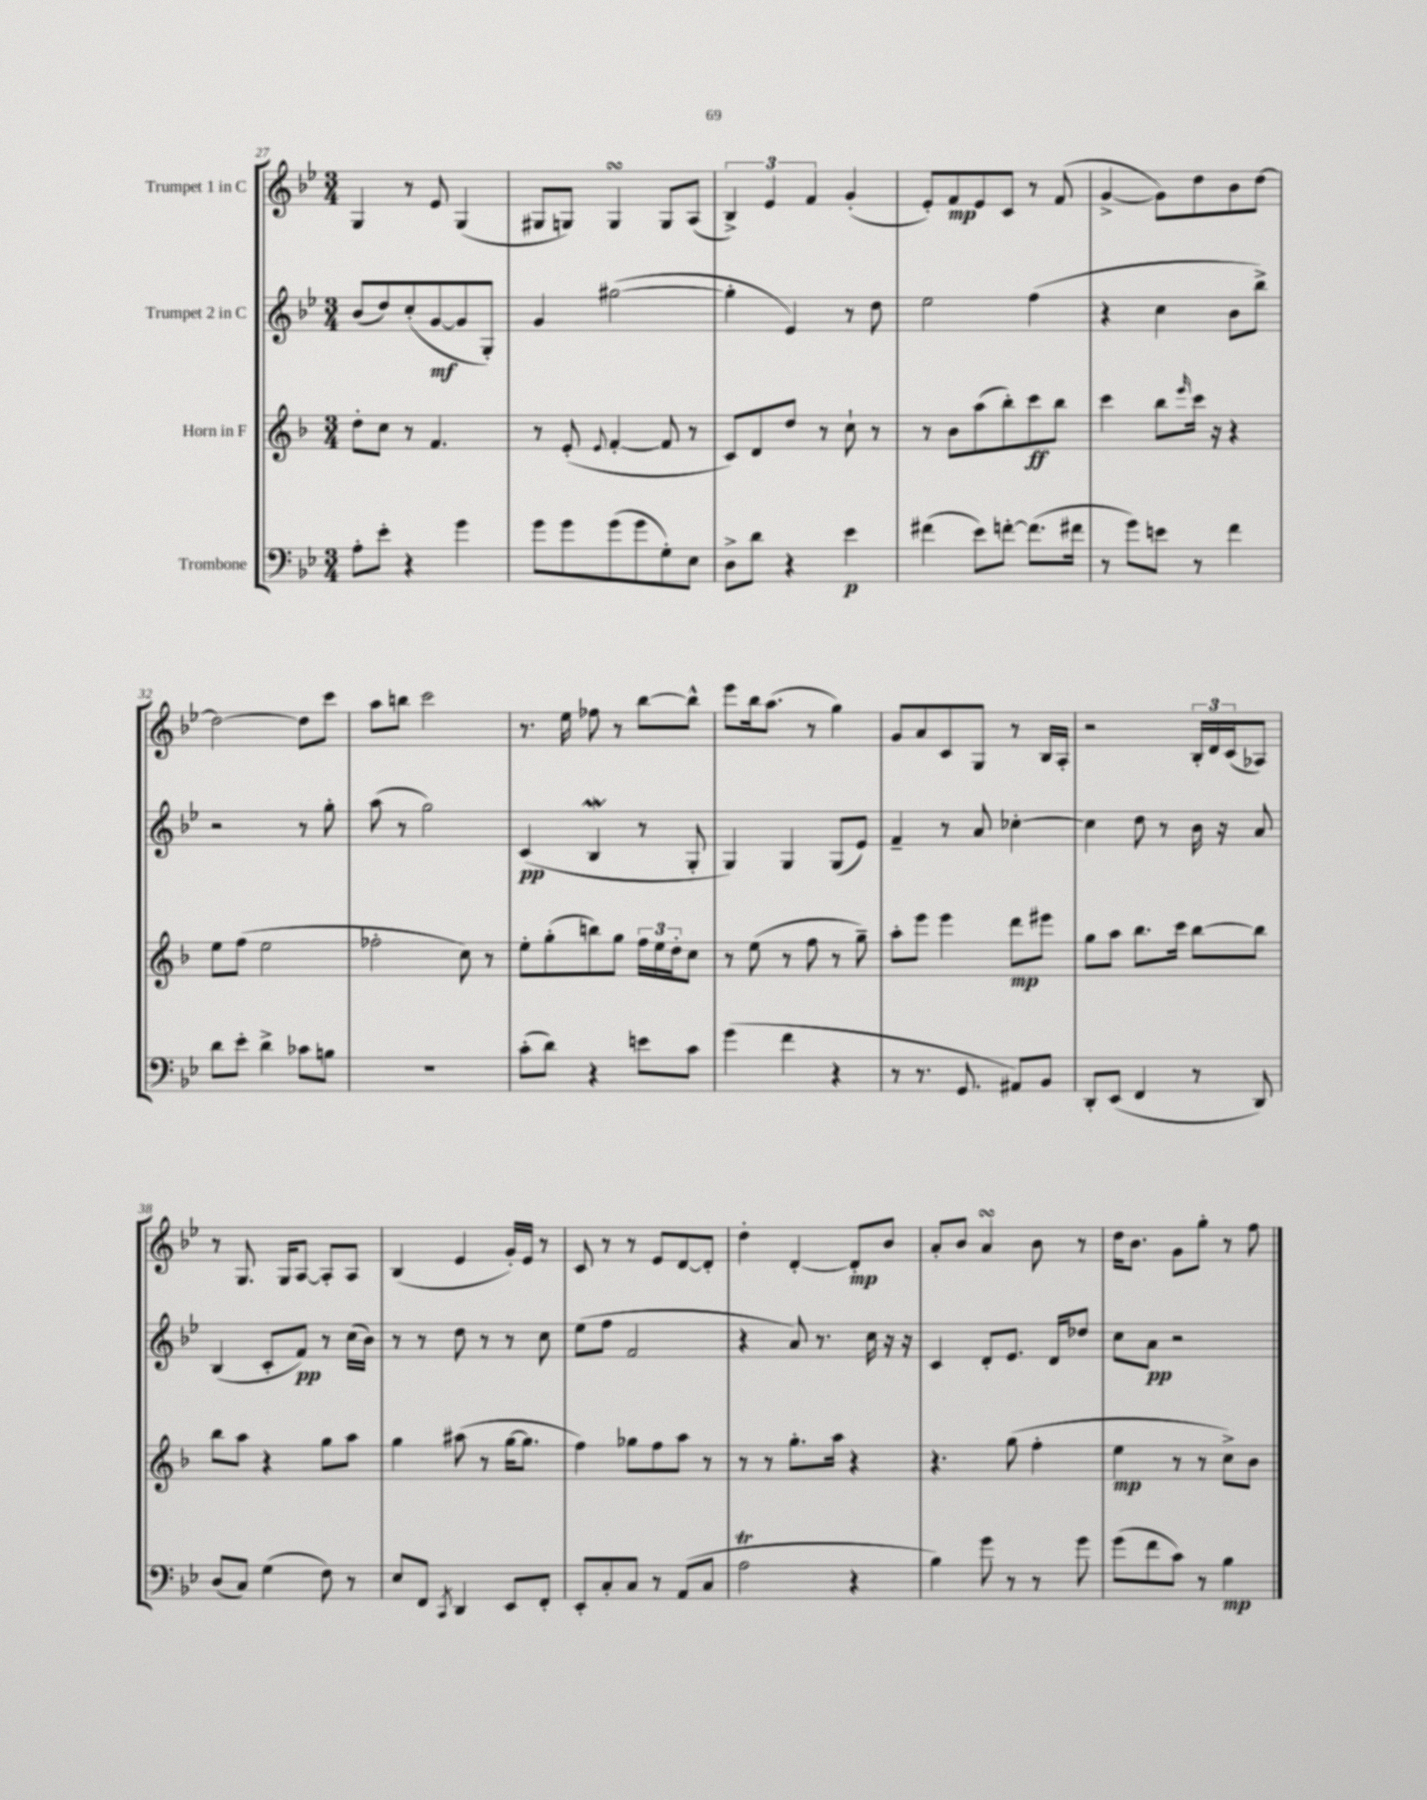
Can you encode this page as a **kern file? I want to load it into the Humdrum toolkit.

**kern	**kern	**kern	**kern
*staff4	*staff3	*staff2	*staff1
*clefF4	*clefG2	*clefG2	*clefG2
*k[b-e-]	*k[b-]	*k[b-e-]	*k[b-e-]
*M3/4	*M3/4	*M3/4	*M3/4
8A'	8dd'	(8b-	4G
8e-'	8cc	8dd)	.
4r	8r	(8cc'	8r
.	4.f	[8g	8e-
4g	.	8g]	(4G
.	.	8G')	.
=	=	=	=
8g	8r	4g	8G#
8g	(8e'	.	8G)
.	8qqe	.	.
(8g	[4f'	([2gg#	4G
8g	.	.	.
8G')	8f]	.	8G
8E-	8r	.	(8A
=	=	=	=
8D^	8c)	4gg#']	6B-^)
8d	8d	.	.
.	.	.	6e-
4r	8dd	4e-)	.
.	.	.	6f
.	8r	.	.
4e-	8cc`	8r	(4g'
.	8r	8dd	.
=	=	=	=
(4f#	8r	2ee-	8e-')
.	8b-	.	8f
8e-)	(8aa	.	8e-
[8f'	8bb-')	.	8c
(8.f]	8ccc	(4ff	8r
.	8bb-	.	(8f
16f#	.	.	.
=	=	=	=
8r	4ccc	4r	[4g^
8g)	.	.	.
8e	8bb-	4cc	8g])
.	16qqeee	.	.
8r	16ccc	.	8dd
.	16r	.	.
4f	4r	8b-	8b-
.	.	8bb-^)	[8dd
=	=	=	=
8d	8ee	2r	2dd_
8e-'	(8ff	.	.
4d^	2ee	.	.
8c-	.	8r	8dd]
8B	.	8gg'	8ccc
=	=	=	=
2.r	2ff-'	(8aa	8aa
.	.	8r	8bb
.	.	2gg)	2ccc
.	8cc)	.	.
.	8r	.	.
=	=	=	=
(8c'	8ee'	(4c	8.r
8d)	(8gg'	.	.
.	.	.	16ee-
4r	8bb)	4B-	8ff-
.	8gg	.	8r
8e	24ff	8r	[8bb-
.	24ee	.	.
.	24dd'	.	.
8c	8cc	8G'	8bb-^^]
=	=	=	=
(4g	8r	4G)	8eee-
.	(8ee	.	16bb-
.	.	.	(8.aa
4f	8r	4G	.
.	8ff	.	8r
4r	8r	(8G	4gg)
.	8gg~)	8e-)	.
=	=	=	=
8r	8aa'	4f~	8g
8.r	8eee	.	8a
.	4eee	8r	8c
8.GG	.	.	.
.	.	8a	8G
8AA#)	8ddd	[4cc-'	8r
8BB-	8eee#	.	16B-
.	.	.	16A'
=	=	=	=
8DD'	8gg	4cc-]	2r
(8EE-	8aa	.	.
4FF	8.bb-	8dd	.
.	.	8r	.
.	16ccc	.	.
8r	[8bb-	16b-	24B-'
.	.	.	24d
.	.	16r	.
.	.	.	(24c
8DD)	8bb-]	8a	8A-)
=	=	=	=
(8D	8bb-	(4B-	8r
8C)	8aa	.	8.G
(4G	4r	8c'	.
.	.	.	16G
.	.	8f)	[8A
8F)	8gg	8r	8A']
8r	8aa	(16cc	8A
.	.	16b-)	.
=	=	=	=
8E-	4gg	8r	(4B-
8FF	.	8r	.
8qCC	.	.	.
4DD	(8aa#	8dd	4e-
.	8r	8r	.
8EE-	[16gg	8r	16g')
.	8.gg]	.	16e-
8FF'	.	8cc	8r
=	=	=	=
8EE-'	4ff)	(8ee-	8c
8C'	.	8ff	8r
8C	8gg-	2f	8r
8r	8ff	.	8e-
(8AA	8aa	.	[8d
8C	8r	.	8d']
=	=	=	=
2A	8r	4r	4dd'
.	8r	.	.
.	8.gg'	8a)	[4d'
.	.	8.r	.
.	16aa	.	.
4r	4r	.	8d']
.	.	16cc	.
.	.	16r	8b-
.	.	16r	.
=	=	=	=
4B-)	4.r	4c	8a'
.	.	.	8b-
8g	.	8d'	4a
8r	(8gg	8.e-	.
8r	4ff'	.	8b-
.	.	16d	.
8g	.	8dd-	8r
=	=	=	=
(8g	4ee	8cc	16dd
.	.	.	8.b-
8f	.	8a	.
8c)	8r	2r	8g
8r	8r	.	8gg'
4B-	8cc^)	.	8r
.	8b-	.	8ff
==	==	==	==
*-	*-	*-	*-
